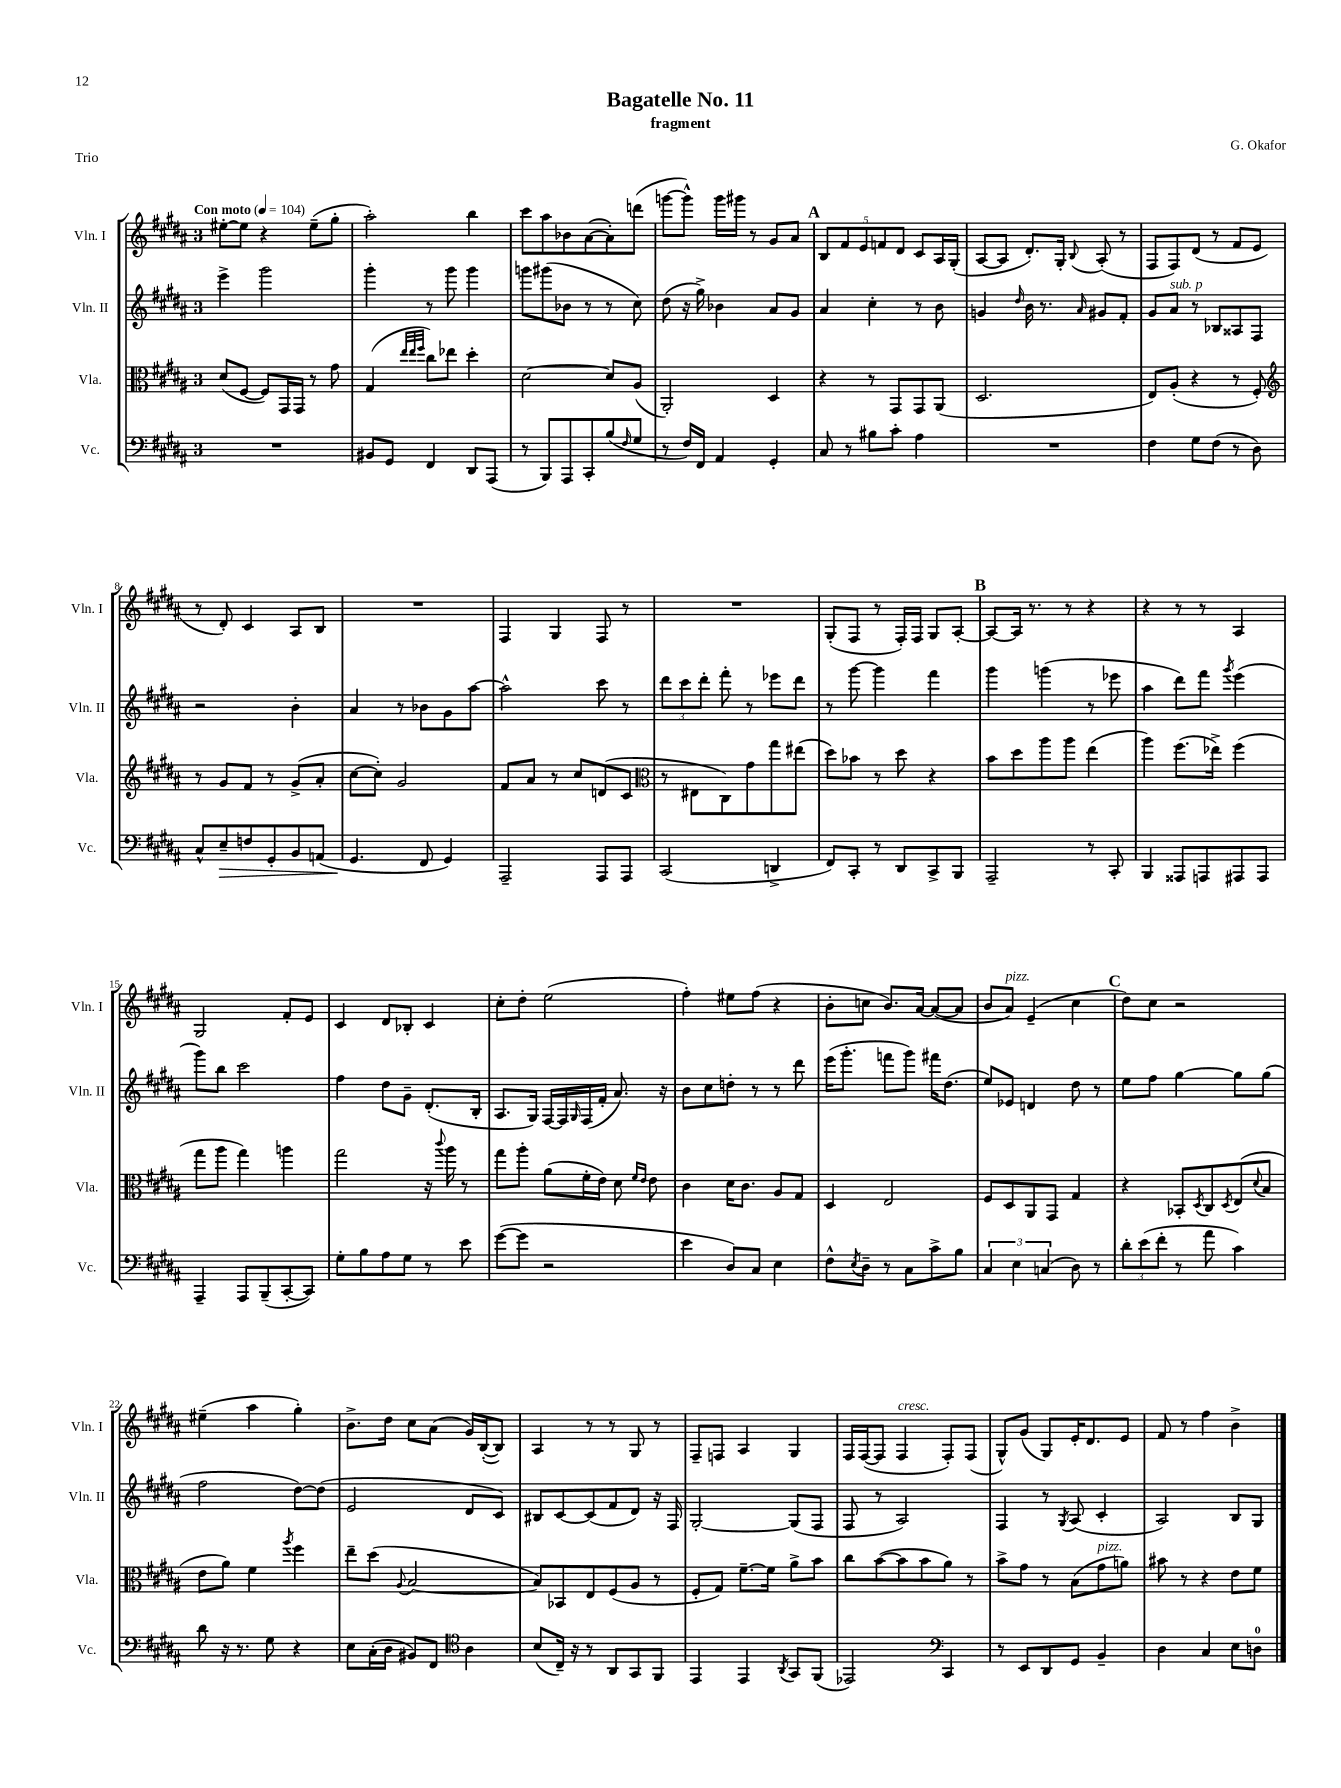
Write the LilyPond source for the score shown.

\header { title = "Bagatelle No. 11" composer = "G. Okafor" subtitle = "fragment" piece = "Trio" }
<<
\new StaffGroup <<
\new Staff = "s0" \with { instrumentName = "Vln. I" shortInstrumentName = "Vln. I" } {
    \clef treble \key b \major \once \override Staff.TimeSignature.style = #'single-digit \time 3/4 \tempo "Con moto" 4 = 104
    eis''8~-. eis''8 r4 eis''8--( gis''8-. |
    ais''2-.) b''4 |
    cis'''8 ais''8 bes'8 ais'8~( ais'8-.) d'''8( |
    g'''8~ g'''8-^) g'''16 gis'''16 r8 gis'8 ais'8 |
    \mark \markup { \bold "A" } \tuplet 5/4 { b8 fis'8 e'8 f'8 dis'8 } cis'8 ais16 gis16-.( |
    ais8~ ais8 dis'8.-.) gis16-. \appoggiatura { b8 } ais8-.( r8 |
    fis8 fis8) dis'8( r8 fis'8 e'8 |
    r8 dis'8-.) cis'4 ais8 b8 |
    R2. |
    fis4 gis4 fis8 r8 |
    R2. |
    gis8-.( fis8 r8 fis16-.) fis16 gis8 ais8~-. |
    \mark \markup { \bold "B" } ais8~ ais16 r8. r8 r4 |
    r4 r8 r8 ais4 |
    gis2 fis'8-. e'8 |
    cis'4 dis'8 bes8-. cis'4 |
    cis''8-. dis''8-. e''2( |
    fis''4-.) eis''8 fis''8( r4 |
    b'8-. c''8 b'8.) ais'16~ ais'8~( ais'8 |
    b'8 ais'8^\markup { \italic "pizz." }) e'4--( cis''4 |
    \mark \markup { \bold "C" } dis''8) cis''8 r2 |
    eis''4--( ais''4 gis''4-.) |
    b'8.-> dis''16 cis''8 ais'8( gis'16) b16~-.( b8) |
    ais4 r8 r8 gis8 r8 |
    fis8-- f8 ais4 gis4 |
    fis16 fis16~( fis8 fis4^\markup { \italic "cresc." } fis8-.) fis8( |
    gis8-^) gis'8( gis8) e'16-. dis'8. e'8 |
    fis'8 r8 fis''4 b'4-> \bar "|." |
}
\new Staff = "s1" \with { instrumentName = "Vln. II" shortInstrumentName = "Vln. II" } {
    \clef treble \key b \major \once \override Staff.TimeSignature.style = #'single-digit \time 3/4
    e'''4-> gis'''2 |
    gis'''4-. r8 gis'''8 gis'''4 |
    g'''8 gis'''8( bes'8 r8 r8 cis''8) |
    dis''8( r16 gis''16->) bes'4 ais'8 gis'8 |
    \mark \markup { \bold "A" } ais'4 cis''4-. r8 b'8 |
    g'4 \grace { dis''16 } b'16 r8. \grace { ais'16 } gis'8 fis'8-. |
    gis'8 ais'8^\markup { \italic "sub. p" } r8 bes8 aisis8 fis8 |
    r2 b'4-. |
    ais'4 r8 bes'8 gis'8 ais''8~ |
    ais''2-^ cis'''8 r8 |
    \tuplet 3/2 { dis'''8 cis'''8 dis'''8-. } fis'''8-. r8 ees'''8 dis'''8 |
    r8 gis'''8~ gis'''4 fis'''4 |
    \mark \markup { \bold "B" } gis'''4 g'''4( r8 ees'''8 |
    ais''4 dis'''8) fis'''8 \acciaccatura { gis'''8 } e'''4( |
    gis'''8) b''8 cis'''2 |
    fis''4 dis''8 gis'8-- dis'8.-.( b16-. |
    ais8. gis16) fis16~ fis16 \grace { gis16 } fis16( fis'16-. ais'8.) r16 |
    b'8 cis''8 d''8-. r8 r8 dis'''8 |
    e'''16( gis'''8.-. f'''8 gis'''8) fis'''16 dis''8.( |
    e''8) ees'8 d'4 dis''8 r8 |
    \mark \markup { \bold "C" } e''8 fis''8 gis''4~ gis''8 gis''8( |
    fis''2 dis''8~) dis''8( |
    e'2 dis'8 cis'8) |
    bis8 cis'8~ cis'8( fis'8 dis'8) r16 fis16 |
    gis2~-. gis8( fis8 |
    fis8 r8 ais2) |
    fis4 r8 \acciaccatura { gis8 } ais8( cis'4-. |
    ais2) b8 gis8 \bar "|." |
}
\new Staff = "s2" \with { instrumentName = "Vla." shortInstrumentName = "Vla." } {
    \clef alto \key b \major \once \override Staff.TimeSignature.style = #'single-digit \time 3/4
    dis'8( fis8~ fis8) gis,16 gis,16 r8 gis'8 |
    gis4( \grace { e''32 e''32 fis''32 } cis''8) ees''8 dis''4-. |
    dis'2~ dis'8 ais8( |
    ais,2-.) dis4 |
    \mark \markup { \bold "A" } r4 r8 gis,8 gis,8 ais,8( |
    dis2. |
    e8) ais8-.( r4 r8 fis8-.) |
    \clef treble r8 gis'8 fis'8 r8 gis'8->( ais'8-. |
    cis''8~ cis''8-.) gis'2 |
    fis'8 ais'8 r8 cis''8 d'8( cis'8 |
    \clef alto r8 eis8 cis8) gis'8 gis''8 eis''8( |
    dis''8) bes'8 r8 dis''8 r4 |
    \mark \markup { \bold "B" } b'8 dis''8 ais''8 ais''8 e''4( |
    ais''4) fis''8.( ees''16->) fis''4( |
    gis''8 ais''8 gis''4) a''4 |
    gis''2 r16 \appoggiatura { cis'''8 } ais''16 r8 |
    gis''8 ais''8-. ais'8( fis'16-. e'16) dis'8 \grace { fis'16 e'16 } e'8 |
    cis'4 dis'16 cis'8. ais8 gis8 |
    dis4 e2 |
    fis8 dis8 ais,8 gis,8 gis4 |
    \mark \markup { \bold "C" } r4 bes,8-. \acciaccatura { dis8 } cis8 \acciaccatura { dis8 } e8( \appoggiatura { dis'8 } b8 |
    e'8 ais'8) fis'4 \acciaccatura { ais''8 } fis''4 |
    e''8-- dis''8( \appoggiatura { ais8 } b2~ |
    b8) bes,8 e8 fis8( ais8 r8 |
    fis8-. gis8) fis'8.~-- fis'16 ais'8-> b'8 |
    cis''8 b'8~( b'8 b'8 ais'8) r8 |
    b'8-> gis'8 r8 b8( gis'8^\markup { \italic "pizz." } a'8) |
    bis'8 r8 r4 e'8 fis'8 \bar "|." |
}
\new Staff = "s3" \with { instrumentName = "Vc." shortInstrumentName = "Vc." } {
    \clef bass \key b \major \once \override Staff.TimeSignature.style = #'single-digit \time 3/4
    R2. |
    bis,8 gis,8 fis,4 dis,8 ais,,8( |
    r8 b,,8) ais,,8 cis,8-. b8( \grace { fis16 } gis8 |
    r8 fis16) fis,16 ais,4 gis,4-. |
    \mark \markup { \bold "A" } cis8 r8 bis8 cis'8-. ais4 |
    R2. |
    fis4 gis8 fis8( r8 dis8) |
    cis8-^ e8--\> f8 gis,8-. b,8 a,8( |
    gis,4.\! fis,8 gis,4) |
    ais,,2-- ais,,8 ais,,8 |
    cis,2( d,4-> |
    fis,8) cis,8-. r8 dis,8 cis,8-> b,,8 |
    \mark \markup { \bold "B" } ais,,2-- r8 cis,8-. |
    b,,4 aisis,,8 a,,8 ais,,8 ais,,8 |
    ais,,4-- ais,,8 b,,8--( cis,8~-. cis,8) |
    gis8-. b8 ais8 gis8 r8 e'8 |
    gis'8~( gis'8 r2 |
    e'4 dis8) cis8 e4 |
    fis8-^ \acciaccatura { e8 } dis8-- r8 cis8 cis'8-> b8 |
    \tuplet 3/2 { cis4 e4 c4( } dis8) r8 |
    \mark \markup { \bold "C" } \tuplet 3/2 { dis'8-. e'8( fis'8-. } r8 ais'8 cis'4) |
    dis'8 r16 r8. gis8 r4 |
    e8 cis16-.( dis16 bis,8) fis,8 \clef tenor ais4 |
    b8( cis16--) r16 r8 ais,8 gis,8 fis,8 |
    e,4 e,4 \acciaccatura { ais,8 } gis,8 fis,8( |
    ees,2) \clef bass cis,4 |
    r8 e,8 dis,8 gis,8 b,4-- |
    dis4 cis4 e8 d8-0 \bar "|." |
}
>>
>>
